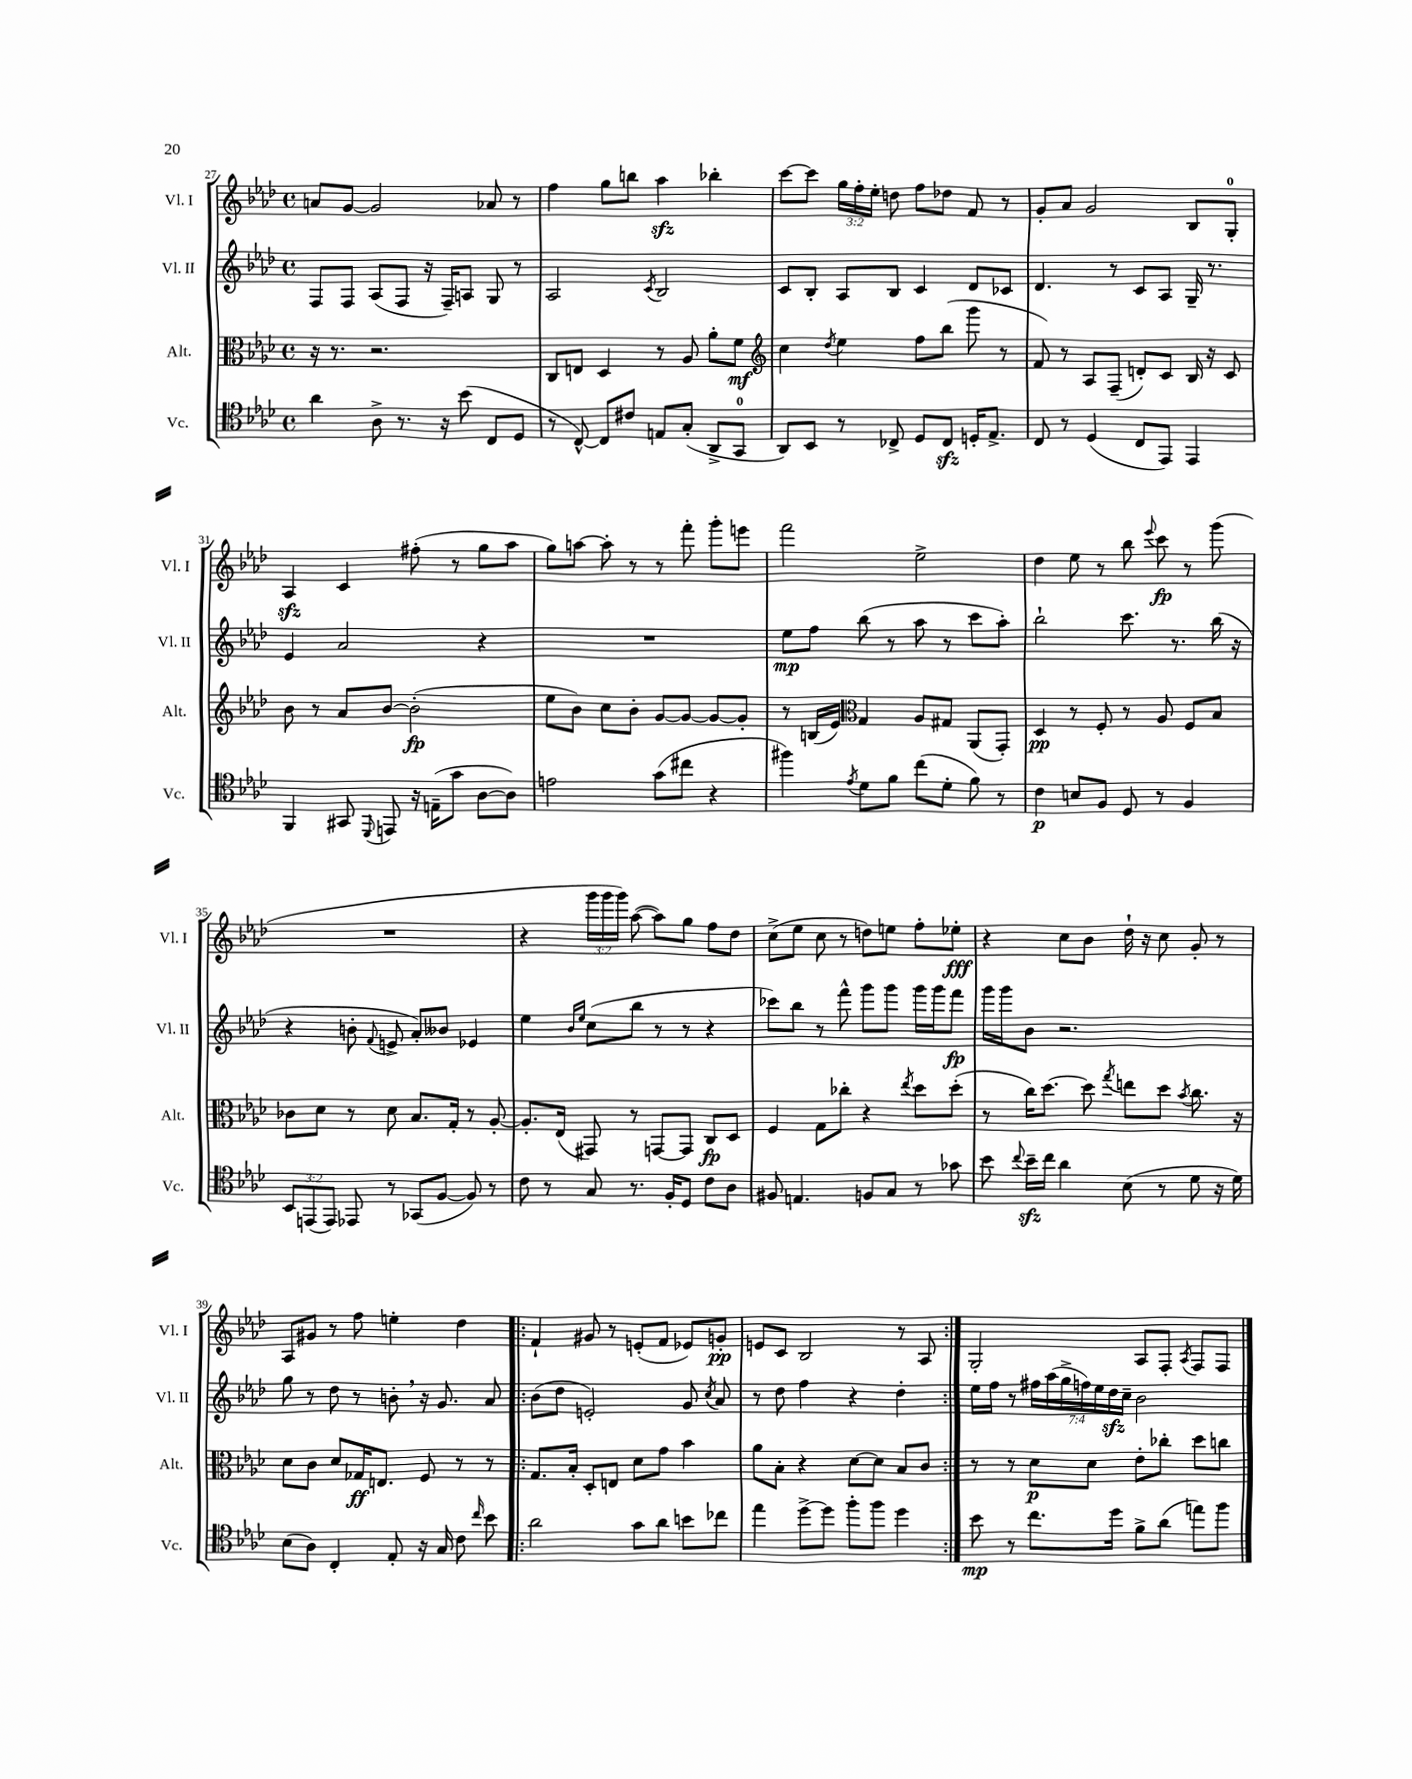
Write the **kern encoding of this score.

**kern	**dynam	**kern	**dynam	**kern	**dynam	**kern	**dynam
*part4	*part4	*part3	*part3	*part2	*part2	*part1	*part1
*staff4	*staff4	*staff3	*staff3	*staff2	*staff2	*staff1	*staff1
*I"Vc.	*	*I"Alt.	*	*I"Vl. II	*	*I"Vl. I	*
*I'Vc.	*	*I'Alt.	*	*I'Vl. II	*	*I'Vl. I	*
*clefC4	*	*clefC3	*	*clefG2	*	*clefG2	*
*k[b-e-a-d-]	*	*k[b-e-a-d-]	*	*k[b-e-a-d-]	*	*k[b-e-a-d-]	*
*M4/4	*	*M4/4	*	*M4/4	*	*M4/4	*
*met(c)	*	*met(c)	*	*met(c)	*	*met(c)	*
=27	=27	=27	=27	=27	=27	=27	=27
4a-\	.	16r	.	8F/L	.	8an/L	.
.	.	8.r	.	.	.	.	.
.	.	.	.	8F/J	.	[8g/J	.
8A-^\	.	2.r	.	(8A-/L	.	2g/]	.
8.r	.	.	.	8F/J	.	.	.
.	.	.	.	16r	.	.	.
16r	.	.	.	16F~/KL)	.	.	.
(8b-\	.	.	.	8An/J	.	.	.
8C/L	.	.	.	8G/	.	8a-X/	.
8D-/J	.	.	.	8r	.	8r	.
=28	=28	=28	=28	=28	=28	=28	=28
8r	.	8C/L	.	2A-/	.	4ff\	.
[8C^^/)	.	8En/J	.	.	.	.	.
8C/L]	.	4D-/	.	.	.	8gg\L	.
8c#X/J	.	.	.	.	.	8bbn\J	.
.	.	.	.	8qc/	.	.	.
8En/L	.	8r	.	2B-/	.	4aa-zz\	.
(8G'/J	.	8A-/	.	.	.	.	.
8AA-^/L	.	8a-'\L	.	.	.	4bb-X'\	.
8GG/J	.	8f\J	mf	.	.	.	.
=29	=29	=29	=29	=29	=29	=29	=29
*	*	*clefG2	*	*	*	*	*
8AA-/L)	.	4cc\	.	8c/L	.	[8ccc\L	.
8BB-/J	.	.	.	8B-'/J	.	8ccc\J]	.
.	.	8qdd-/	.	.	.	.	.
8r	.	4ee-\	.	8A-/L	.	24gg\LL	.
.	.	.	.	.	.	24ff'\	.
.	.	.	.	.	.	24ee-'\JJ	.
8C-X^/	.	.	.	8B-/J	.	8ddn\	.
8D-/L	.	8ff\L	.	4c/	.	8ff\L	.
8C-zz/J	.	(8bb-\J	.	.	.	8dd-X\J	.
16Dn'/KL	.	8ggg\	.	8d-/L	.	8f/	.
8.E-^/J	.	.	.	.	.	.	.
.	.	8r	.	8c-X/J	.	8r	.
=30	=30	=30	=30	=30	=30	=30	=30
8C/	.	8f/)	.	4.d-/	.	8g'/L	.
8r	.	8r	.	.	.	8a-/J	.
(4D-/	.	8A-/L	.	.	.	2g/	.
.	.	(8F~/J	.	8r	.	.	.
8C/L	.	8dn'/L)	.	8c/L	.	.	.
8EE-/J)	.	8c/J	.	8A-/J	.	.	.
4EE-/	.	16B-/	.	16G~/	.	8B-/L	.
.	.	16r	.	8.r	.	.	.
.	.	8c/	.	.	.	8G'/J	.
!!LO:LB:g=z
=31	=31	=31	=31	=31	=31	=31	=31
4FF/	.	8b-\	.	4e-/	.	4A-zz/	.
.	.	8r	.	.	.	.	.
8GG#X/	.	8a-/L	.	2a-/	.	4c/	.
8qqDD-/	.	.	.	.	.	.	.
8EEn/	.	[8b-/J	.	.	.	.	.
16r	.	(2b-'\]	fp	.	.	(8ff#X'\	.
(16En~\KL	.	.	.	.	.	.	.
8g\J	.	.	.	.	.	8r	.
[8A-\L	.	.	.	4r	.	8gg\L	.
8A-\J])	.	.	.	.	.	8aa-\J	.
=32	=32	=32	=32	=32	=32	=32	=32
2en\	.	8ee-\L	.	1r	.	8gg\L)	.
.	.	8b-\J)	.	.	.	[8aan\J	.
.	.	8cc\L	.	.	.	8aa'\]	.
.	.	8b-'\J	.	.	.	8r	.
(8g\L	.	[8g/L	.	.	.	8r	.
8cc#X\J	.	8g/J_	.	.	.	8fff'\	.
4r	.	8g/L_	.	.	.	8ggg'\L	.
.	.	8g'/J]	.	.	.	8eeen\J	.
=33	=33	=33	=33	=33	=33	=33	=33
4ff#X\)	.	8r	.	8ee-\L	mp	2fff\	.
.	.	(16Bn/LL	.	8ff\J	.	.	.
.	.	16e-/JJ)	.	.	.	.	.
8qe-/	.	.	.	.	.	.	.
*	*	*clefC3	*	*	*	*	*
8d-\L	.	4G/	.	(8bb-\	.	.	.
8f\J	.	.	.	8r	.	.	.
(8cc\L	.	8A-/L	.	8aa-\	.	2ee-^\	.
8d-'\J	.	8G#X/J	.	8r	.	.	.
8f\)	.	(8AA-/L	.	8ccc\L	.	.	.
8r	.	8GG'/J)	.	8aa-'\J)	.	.	.
=34	=34	=34	=34	=34	=34	=34	=34
4c\	p	4D-/	pp	2bb-`\	.	4dd-\	.
8Bn/L	.	8r	.	.	.	8ee-\	.
8F/J	.	8F'/	.	.	.	8r	.
8D-/	.	8r	.	8.ccc\	.	8bb-\	.
.	.	.	.	.	.	8qqeee-/	.
8r	.	8A-/	.	.	.	8ccc\	fp
.	.	.	.	8.r	.	.	.
4F/	.	8F/L	.	.	.	8r	.
.	.	8B-/J	.	(16bb-\	.	(8ggg\	.
.	.	.	.	16r	.	.	.
!!LO:LB:g=z
=35	=35	=35	=35	=35	=35	=35	=35
12BB-/L	.	8c-X\L	.	4r	.	1r	.
(12EEn/	.	.	.	.	.	.	.
.	.	8d-\J	.	.	.	.	.
12EE/J)	.	.	.	.	.	.	.
8EE-X/	.	8r	.	8bn'\	.	.	.
.	.	.	.	8qqf/	.	.	.
8r	.	8d-\	.	8en^/	.	.	.
(8GG-X/L	.	8.B-/L	.	8a-'/L)	.	.	.
[8F/J	.	.	.	8b--X/J	.	.	.
.	.	16G'/Jk	.	.	.	.	.
8F/])	.	8r	.	4e-X/	.	.	.
8r	.	[8A-'/	.	.	.	.	.
=36	=36	=36	=36	=36	=36	=36	=36
8c\	.	8.A-'/L]	.	4ee-\	.	4r	.
8r	.	.	.	.	.	.	.
.	.	(16E-/Jk	.	.	.	.	.
.	.	.	.	16qqb-/LL	.	.	.
.	.	.	.	16qqee-/JJ	.	.	.
8G/	.	8GG#X/)	.	(8cc\L	.	24ggg\LL	.
.	.	.	.	.	.	24ggg\	.
.	.	.	.	.	.	24ggg\JJ)	.
8.r	.	8r	.	8bb-\J	.	([8aa-\	.
.	.	[8GGn/L	.	8r	.	8aa-\L])	.
16F'/KL	.	.	.	.	.	.	.
8D-/J	.	8GG/J]	.	8r	.	8gg\J	.
8c\L	.	8C/L	fp	4r	.	8ff\L	.
8A-\J	.	8D-/J	.	.	.	8dd-\J	.
=37	=37	=37	=37	=37	=37	=37	=37
8F#X/	.	4F/	.	8ccc-X\L)	.	(8cc^\L	.
4.En/	.	.	.	8bb-\J	.	8ee-\J	.
.	.	8G\L	.	8r	.	8cc\	.
.	.	8cc-X'\J	.	8fff^^\	.	8r	.
8Fn/L	.	4r	.	8ggg\L	.	8ddn\L)	.
8G/J	.	.	.	8ggg\J	.	8een\J	.
.	.	8qee-/	.	.	.	.	.
8r	.	8dd-\L	.	16ggg\LL	.	8ff'\L	.
.	.	.	.	16ggg\J	.	.	.
8g-X\	.	(8dd-'\J	.	8fff\J	fp	8ee-X'\J	fff
=38	=38	=38	=38	=38	=38	=38	=38
8b-\	.	8r	.	16ggg\LL	.	4r	.
.	.	.	.	16ggg\J	.	.	.
8qqcc/	.	.	.	.	.	.	.
16b-zz~\LL	.	16cc\KL)	.	8b-\J	.	.	.
16cc\JJ	.	[8.dd-\J	.	.	.	.	.
4a-\	.	.	.	2.r	.	8cc\L	.
.	.	8dd-\]	.	.	.	8b-\J	.
.	.	8qgg/	.	.	.	.	.
(8B-\	.	8een\L	.	.	.	16dd-`\	.
.	.	.	.	.	.	16r	.
8r	.	8dd-\J	.	.	.	8cc\	.
.	.	8qb-/	.	.	.	.	.
8d-\	.	8.cc\	.	.	.	8g'/	.
16r	.	.	.	.	.	8r	.
16d-\)	.	16r	.	.	.	.	.
!!LO:LB:g=z
=39	=39	=39	=39	=39	=39	=39	=39
(8B-\L	.	8d-\L	.	8gg\	.	8A-/L	.
8A-\J)	.	8c\J	.	8r	.	8g#X/J	.
4C'/	.	8d-/L	.	8dd-\	.	8r	.
.	.	16G-X/K	ff	8r	.	8ff\	.
.	.	8.En/J	.	.	.	.	.
8E-'/	.	.	.	8bn',\	.	4een'\	.
16r	.	8F/	.	16r	.	.	.
16G/	.	.	.	8.g/	.	.	.
8c\	.	8r	.	.	.	4dd-\	.
16qqcc/	.	.	.	.	.	.	.
8b-\	.	8r	.	8a-/	.	.	.
=40!|:	=40!|:	=40!|:	=40!|:	=40!|:	=40!|:	=40!|:	=40!|:
2a-\	.	8.G/L	.	(8b-\L	.	4f`/	.
.	.	.	.	8dd-\J	.	.	.
.	.	16B-'/Jk	.	.	.	.	.
.	.	8D-'/L	.	2en'/)	.	8g#X/	.
.	.	8En/J	.	.	.	8r	.
8g\L	.	8d-\L	.	.	.	(8en'/L	.
8a-\J	.	8g\J	.	.	.	8f/J	.
8bn\L	.	4b-\	.	8g/	.	8e-X/L)	.
.	.	.	.	8qcc/	.	.	.
8cc-X\J	.	.	.	8a-/	.	8gn'/J	pp
=41	=41	=41	=41	=41	=41	=41	=41
4ee-\	.	8a-\L	.	8r	.	8en/L	.
.	.	8B-'\J	.	8dd-\	.	8c/J	.
[8dd-^\L	.	4r	.	4ff\	.	2B-/	.
8dd-\J]	.	.	.	.	.	.	.
8ff'\L	.	[8d-\L	.	4r	.	.	.
8ff\J	.	8d-\J]	.	.	.	.	.
4dd-\	.	8B-/L	.	4dd-'\	.	8r	.
.	.	8c/J	.	.	.	8A-/	.
=42:|!	=42:|!	=42:|!	=42:|!	=42:|!	=42:|!	=42:|!	=42:|!
8b-\	mp	8r	.	16ee-\LL	.	2G'/	.
.	.	.	.	16ff\JJ	.	.	.
8r	.	8r	.	8r	.	.	.
8.cc\L	.	8d-\L	p	28ff#X\LL	.	.	.
.	.	.	.	(28aa-\	.	.	.
.	.	.	.	28gg^\	.	.	.
.	.	.	.	28ffn\)	.	.	.
.	.	8d-\J	.	.	.	.	.
.	.	.	.	28ee-\	.	.	.
.	.	.	.	28dd-zz\	.	.	.
16dd-\Jk	.	.	.	.	.	.	.
.	.	.	.	28cc~\JJ	.	.	.
8f^\L	.	8e-'\L	.	2b-\	.	8A-/L	.
(8a-\J	.	8cc-X'\J	.	.	.	8F'/J	.
.	.	.	.	.	.	8qA-/	.
8een\L)	.	8dd-\L	.	.	.	8F/L	.
8ff\J	.	8ccn\J	.	.	.	8F/J	.
==	==	==	==	==	==	==	==
*-	*-	*-	*-	*-	*-	*-	*-
